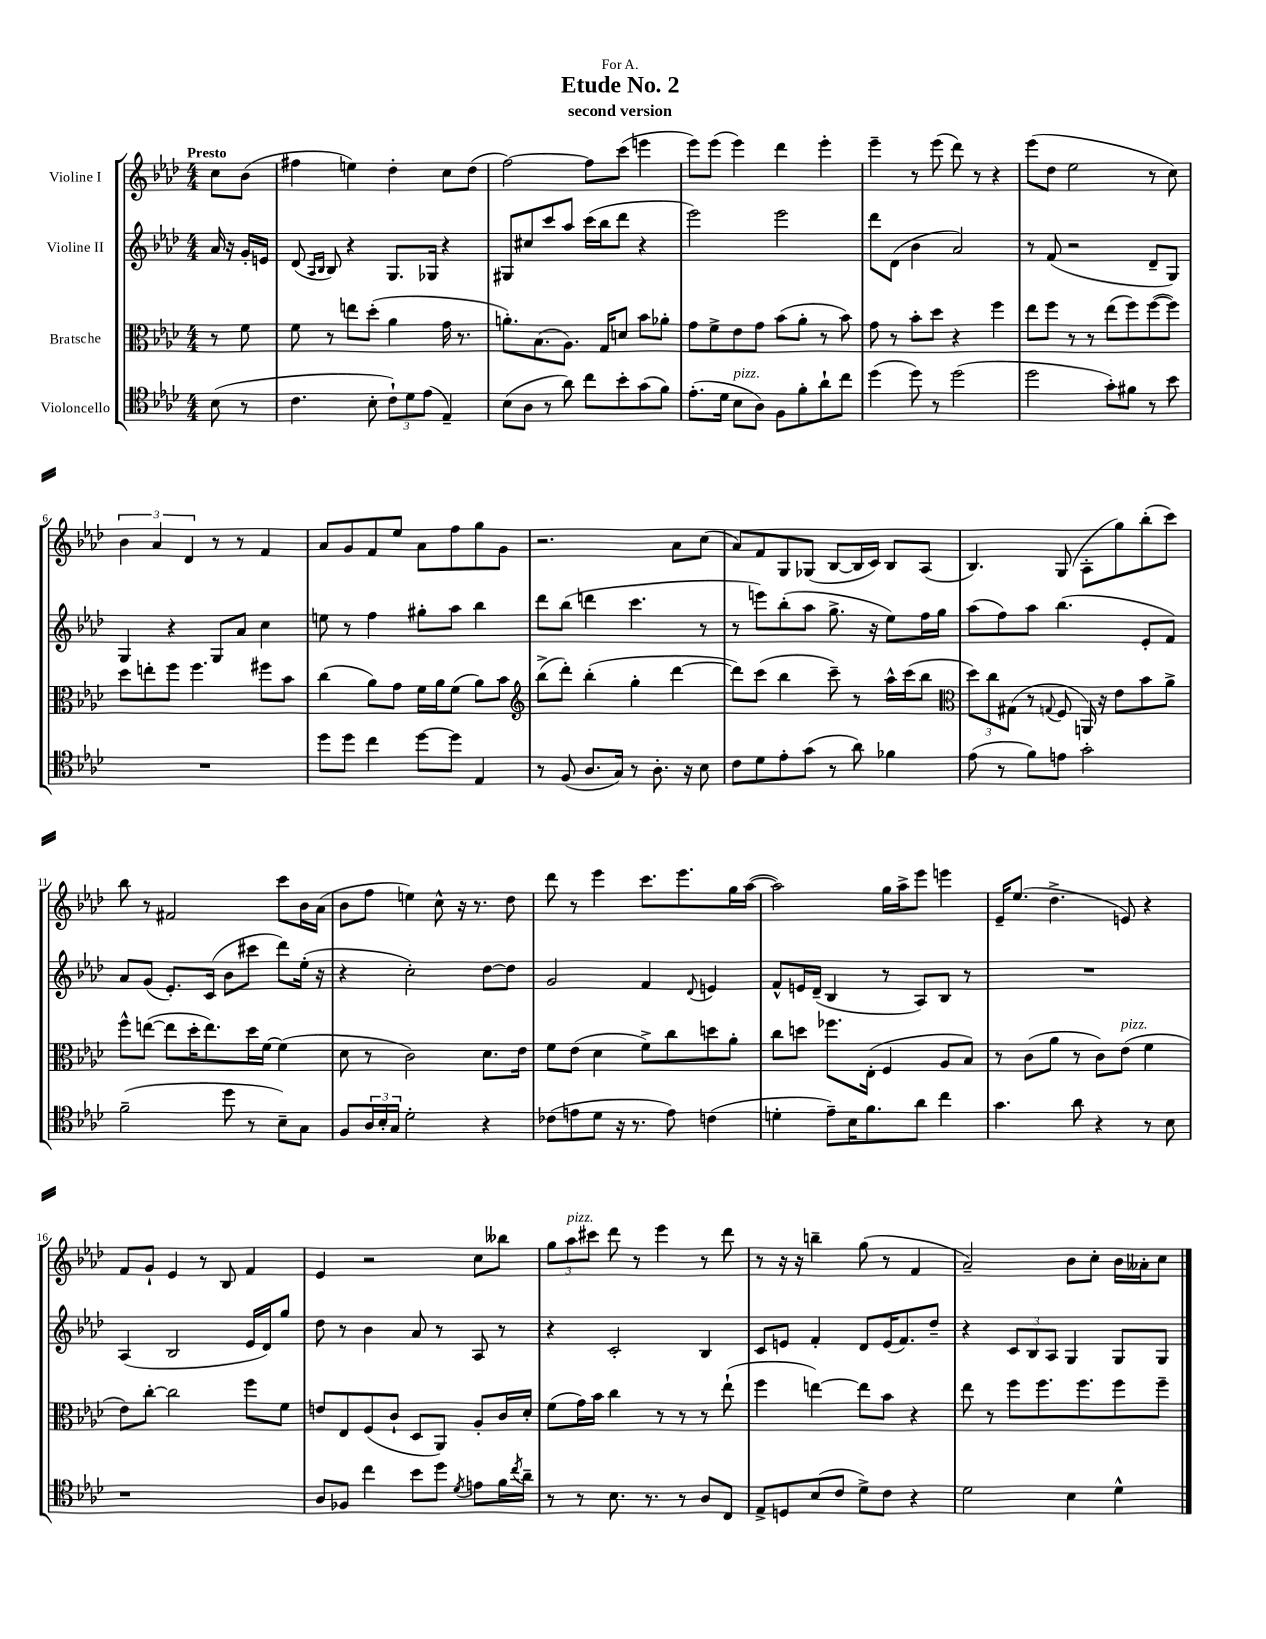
\header { title = "Etude No. 2" subtitle = "second version" dedication = "For A." }
<<
\new StaffGroup <<
\new Staff = "s0" \with { instrumentName = "Violine I" } {
    \clef treble \key aes \major \numericTimeSignature \time 4/4 \partial 4 \tempo "Presto"
    c''8 bes'8( |
    fis''4 e''4) des''4-. c''8 des''8( |
    f''2~) f''8 c'''8( e'''4 |
    ees'''8) ees'''8( ees'''4) des'''4 ees'''4-. |
    ees'''4-- r8 ees'''8( des'''8) r8 r4 |
    ees'''8( des''8 ees''2 r8 c''8) |
    \tuplet 3/2 { bes'4 aes'4 des'4 } r8 r8 f'4 |
    aes'8 g'8 f'8 ees''8 aes'8 f''8 g''8 g'8 |
    r2. aes'8 c''8( |
    aes'8) f'8 g8 ges8( bes8~ bes16 c'16) bes8 aes8( |
    bes4.) g8( aes8-. g''8) bes''8-.( c'''8) |
    bes''8 r8 fis'2 c'''8 bes'16 aes'16( |
    bes'8 f''8 e''4) c''8-^ r16 r8. des''8 |
    des'''8 r8 ees'''4 c'''8. ees'''8. g''16 aes''16~( |
    aes''2) g''16 aes''16-> ees'''8 e'''4 |
    ees'16-- ees''8.( des''4.-> e'8) r4 |
    f'8 g'8-! ees'4 r8 bes8 f'4 |
    ees'4 r2 c''8 beses''8 |
    \tuplet 3/2 { g''8 aes''8^\markup { \italic "pizz." } cis'''8 } des'''8 r8 ees'''4 r8 des'''8 |
    r8 r16 r16 b''4-- g''8( r8 f'4 |
    aes'2--) bes'8 c''8-. bes'16 aeses'16-. c''8 \bar "|." |
}
\new Staff = "s1" \with { instrumentName = "Violine II" } {
    \clef treble \key aes \major \numericTimeSignature \time 4/4 \partial 4
    aes'16 r16 g'16-. e'16 |
    des'8( \grace { aes16 bes16 } bes8) r4 g8. ges16 r4 |
    gis8 cis''8 c'''8 aes''8 c'''16( bes''16 des'''8 r4 |
    ees'''2) ees'''2 |
    des'''8 des'8( bes'4 aes'2) |
    r8 f'8( r2 des'8-- g8) |
    g4 r4 g8 aes'8 c''4 |
    e''8 r8 f''4 gis''8-. aes''8 bes''4 |
    des'''8 bes''8( d'''4 c'''4. r8 |
    r8 e'''8) bes''8-.( aes''8 g''8.-> r16 ees''8) f''16 g''16 |
    aes''8( f''8) aes''8 bes''4.( ees'8-. f'8) |
    aes'8 g'8( ees'8.-.) c'16( bes'8 cis'''8 des'''8) ees''16-.( r16 |
    r4 c''2-.) des''8~ des''8 |
    g'2 f'4 \appoggiatura { des'8 } e'4 |
    f'8-^ e'16 des'16--( bes4 r8 aes8) bes8 r8 |
    R1 |
    aes4( bes2 ees'16 des'16) g''8 |
    des''8 r8 bes'4 aes'8 r8 aes8 r8 |
    r4 c'2-. bes4 |
    c'8 e'8 f'4-. des'8 e'16( f'8.) des''8-- |
    r4 \tuplet 3/2 { c'8 bes8 aes8 } g4 g8 g8 \bar "|." |
}
\new Staff = "s2" \with { instrumentName = "Bratsche" } {
    \clef alto \key aes \major \numericTimeSignature \time 4/4 \partial 4
    r8 f'8 |
    f'8 r8 e''8 des''8-.( aes'4 g'16 r8. |
    a'8.-.) bes8.( aes8.) g16 d'8 bes'8 aes'8-. |
    g'8 f'8-> ees'8 g'8 bes'8( aes'8-. r8 bes'8) |
    g'8 r8 bes'8-. des''8 r4 f''4 |
    ees''8 f''8 r8 r8 ees''8( f''8) f''8~( f''8) |
    des''8 e''8-. f''8 f''4. fis''8 bes'8 |
    c''4( aes'8) g'8 f'16 aes'16 f'8( aes'8) bes'8 |
    \clef treble bes''8->( des'''8-.) bes''4-.( g''4-. des'''4~ |
    des'''8) c'''8( bes''4 c'''8--) r8 aes''16-^ c'''16( bes''8 |
    \clef alto \tuplet 3/2 { des''8) c''8 gis8( } r8 \appoggiatura { g8 } f8 a,16) r16 ees'8 bes'8 aes'8-> |
    f''8-^ e''8~( e''8 des''16-. e''8.) des''16 f'16~ f'4( |
    des'8 r8 c'2) des'8. ees'16 |
    f'8 ees'8( des'4 f'8->) c''8 d''8 aes'8-. |
    c''8 d''8 fes''8. ees16-.( f4 aes8 bes8) |
    r8 c'8( aes'8 r8 c'8) ees'8^\markup { \italic "pizz." }( f'4 |
    ees'8) c''8~-. c''2 f''8 f'8 |
    e'8 ees8 f8( c'8-! des8 aes,8) aes8-. c'16 des'16-. |
    f'8( g'16) bes'16 c''4 r8 r8 r8 ees''8-!( |
    f''4 e''4~) e''8 bes'8 r4 |
    ees''8 r8 f''8 f''8. f''8. f''8 f''8-- \bar "|." |
}
\new Staff = "s3" \with { instrumentName = "Violoncello" } {
    \clef tenor \key aes \major \numericTimeSignature \time 4/4 \partial 4
    bes8( r8 |
    c'4. bes8-. \tuplet 3/2 { c'8-!) des'8 ees'8( } ees4--) |
    bes8( aes8 r8 aes'8) c''8 bes'8-. g'8( f'8) |
    ees'8.-.( des'16 bes8^\markup { \italic "pizz." } aes8) f8 f'8-. aes'8-! c''8 |
    des''4( des''8) r8 des''2( |
    des''2 g'8-.) fis'8 r8 bes'8 |
    R1 |
    des''8 des''8 c''4 des''8~ des''8 ees4 |
    r8 f8( aes8. g16) r8 aes8.-. r16 bes8 |
    c'8 des'8 ees'8-. g'8( r8 aes'8) fes'4 |
    ees'8( r8 f'8) e'8 g'2-. |
    f'2--( des''8 r8 bes8--) g8 |
    f8 \tuplet 3/2 { aes16 bes16-. g16 } des'2-. r4 |
    ces'8( e'8 des'8 r16 r8. e'8) c'4( |
    d'4-. ees'8--) bes16 f'8. aes'8 c''4 |
    g'4. aes'8 r4 r8 bes8 |
    r1 |
    aes8 fes8 c''4 bes'8 des''8 \acciaccatura { des'8 } e'8 f'16 \acciaccatura { c''8 } aes'16-- |
    r8 r8 bes8. r8. r8 aes8 c8 |
    ees8-> d8 bes8( c'8 des'8->) c'8 r4 |
    des'2 bes4 des'4-^ \bar "|." |
}
>>
>>
